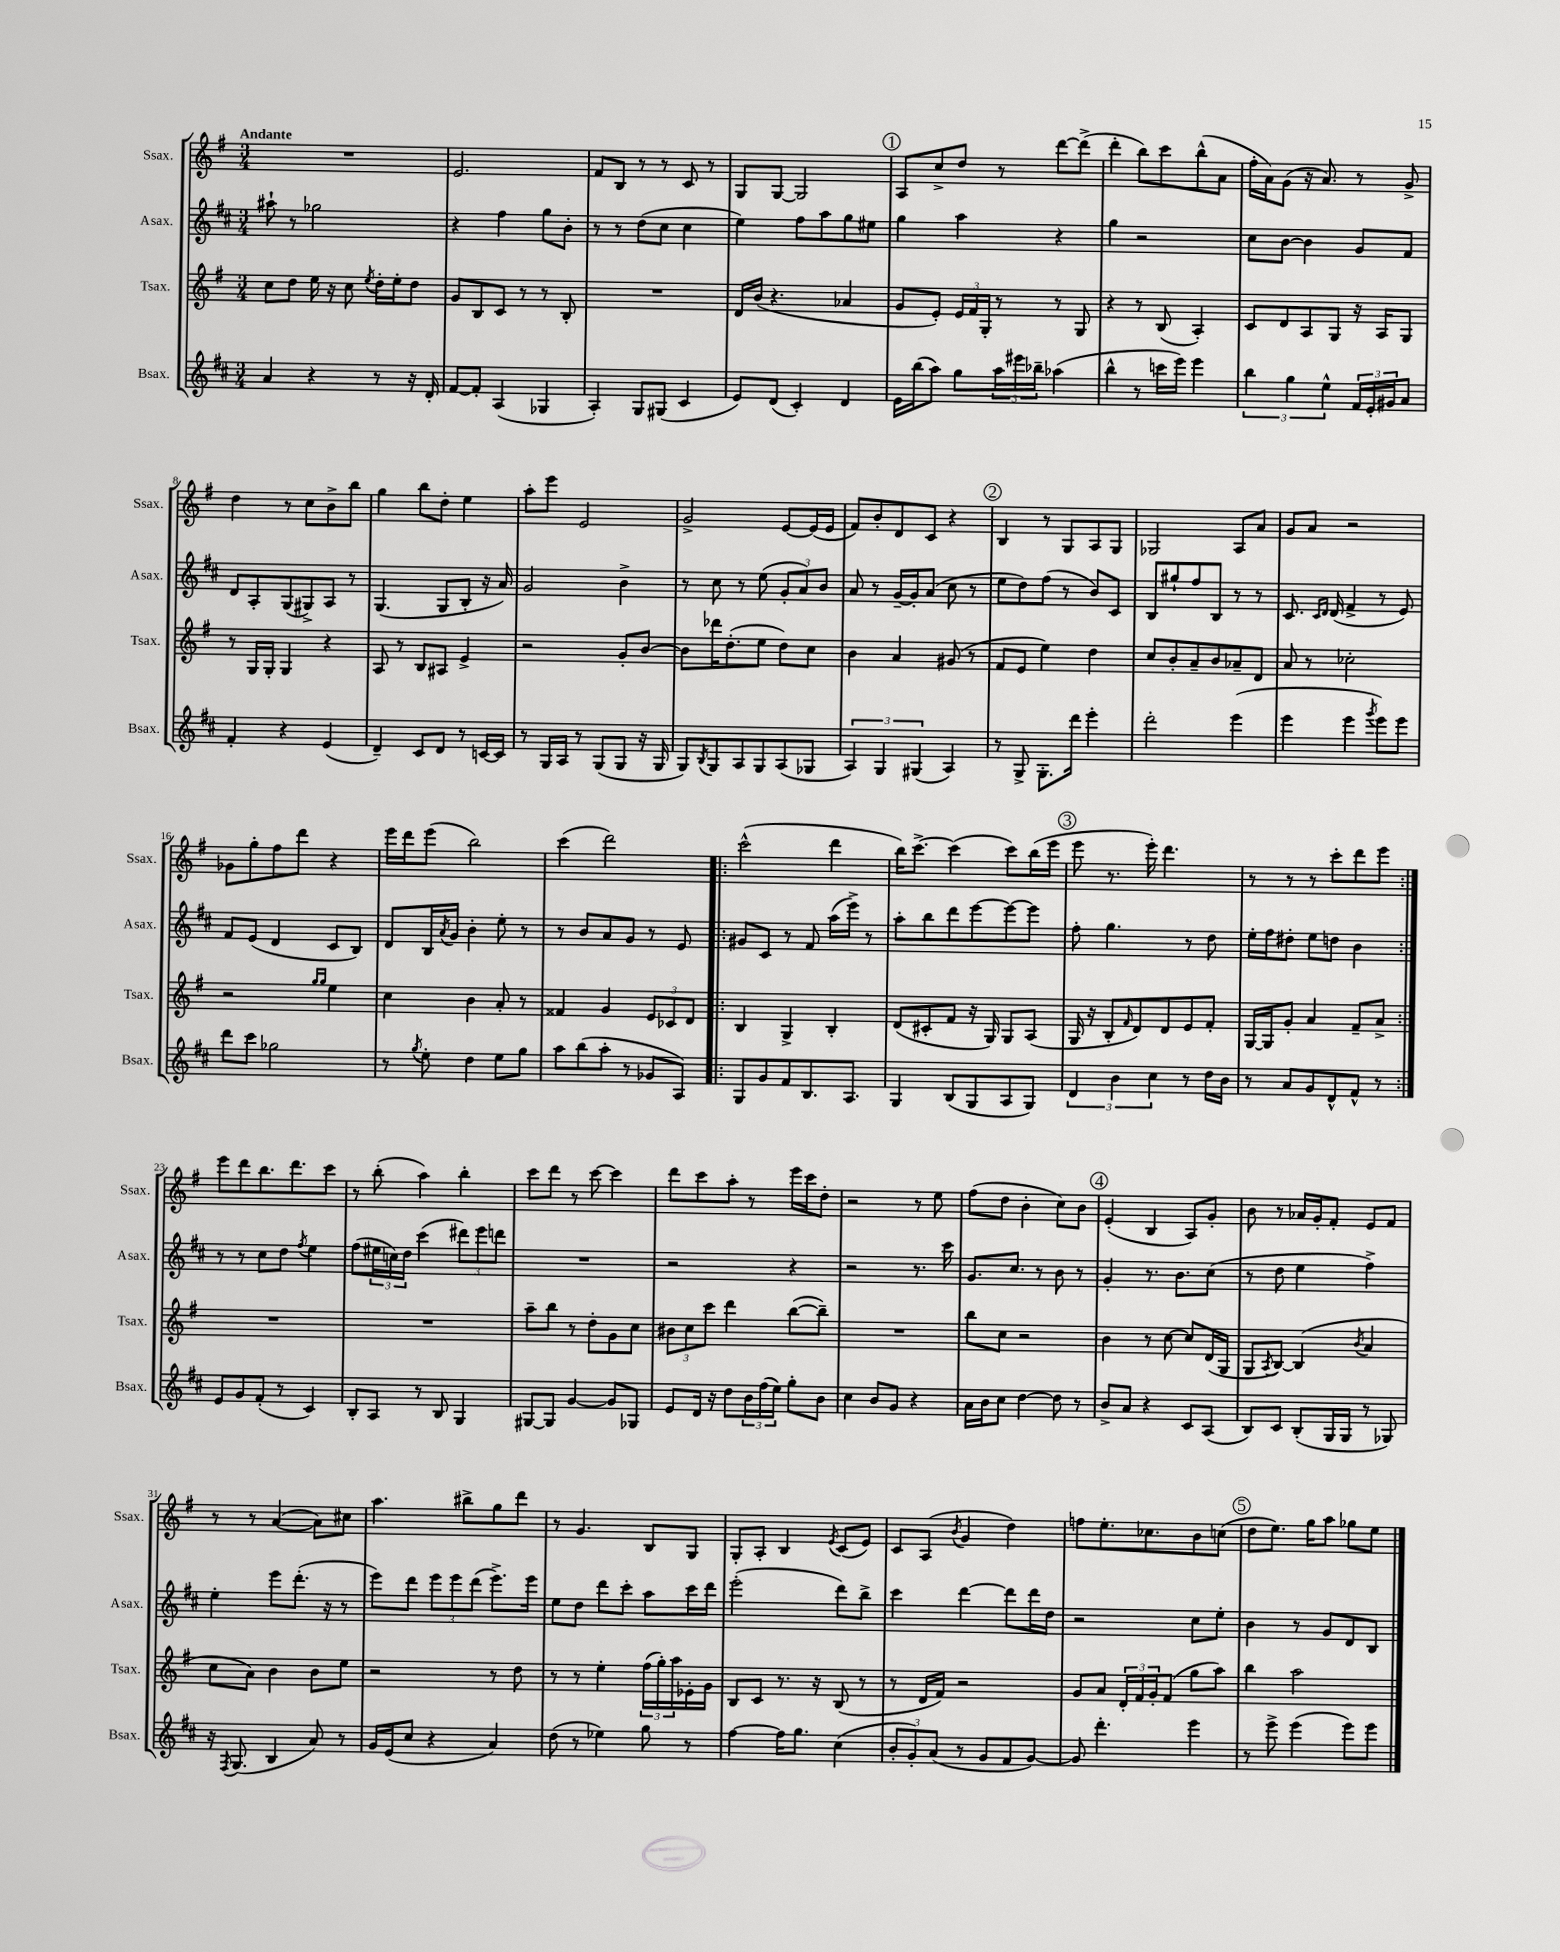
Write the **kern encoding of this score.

**kern	**kern	**kern	**kern
*staff4	*staff3	*staff2	*staff1
*clefG2	*clefG2	*clefG2	*clefG2
*k[f#c#]	*k[f#]	*k[f#c#]	*k[f#]
*M3/4	*M3/4	*M3/4	*M3/4
4a	8cc	8aa#`	2.r
.	8dd	8r	.
4r	16ee	2gg-	.
.	16r	.	.
.	8cc	.	.
.	8qee	.	.
8r	16dd'	.	.
.	16ee'	.	.
16r	8dd	.	.
16d'	.	.	.
=	=	=	=
[8f#	8g	4r	2.e
8f#']	8B	.	.
(4A	8c	4ff#	.
.	8r	.	.
4G-	8r	8gg	.
.	8B'	8b'	.
=	=	=	=
4A')	2.r	8r	8f#
.	.	8r	8B
8G	.	(8dd	8r
(8G#	.	8cc#	8r
4c#	.	4cc#	8c
.	.	.	8r
=	=	=	=
8e)	16d	4ee)	8G
.	(16b	.	.
(8d	4.r	.	[8G
4c#')	.	8ff#	2G]
.	.	8aa	.
4d	4a-	8gg	.
.	.	8ee#	.
=	=	=	=
16e	8g	4gg	8A
(16bb	.	.	.
8aa)	8e')	.	8cc^
8gg	24e	4aa	8dd
.	24f#	.	.
.	24G'	.	.
24aa	8r	.	8r
24eee#	.	.	.
24bb-~	.	.	.
(4aa-	8r	4r	[8ddd
.	8G	.	(8ddd^]
=	=	=	=
4bb^^	4r	4gg	4ddd'
8r	8r	2r	8bb)
16ccc	(8B	.	8ccc
16eee)	.	.	.
4eee	4A')	.	(8bb^^
.	.	.	8a
=	=	=	=
6bb	8c	8cc#	16ff#'
.	.	.	16a)
.	8d	[8b	(8g
6gg	.	.	.
.	8A	4b]	16r
.	.	.	8.a)
6ee^^	.	.	.
.	8G	.	.
24f#	16r	8g	8r
24e'	.	.	.
.	16A	.	.
24g#	.	.	.
8a	8G	8f#	8g^
=	=	=	=
4f#'	8r	8d	4dd
.	16G	8A'	.
.	16G'	.	.
4r	4G	(8G	8r
.	.	8G#^)	8cc
(4e	4r	8A	8b^
.	.	8r	8bb
=	=	=	=
4d~)	8A	(4.G	4gg
.	8r	.	.
8c#	8B	.	8bb
8d	8A#	8G	8dd'
8r	4e^	8B'	4ee
[16c	.	16r	.
16c]	.	16a)	.
=	=	=	=
8r	2r	2g	8aa'
16G	.	.	8eee
16A	.	.	.
8r	.	.	2e
(8G	.	.	.
8G	8g'	4b^	.
16r	[8b	.	.
16G	.	.	.
=	=	=	=
8G)	8b]	8r	2g^
8qB	.	.	.
8G	16ddd-	8cc#	.
.	(8.dd'	.	.
8A	.	8r	.
8G	8ee	(8ee	.
(8A	8dd)	12g'	[8e
.	.	12a)	.
8G-	8cc	.	(16e]
.	.	12b	.
.	.	.	16e
=	=	=	=
6A)	4b	8a	8f#)
.	.	8r	8b'
6G	.	.	.
.	4a	[16g~	8d
.	.	16g']	.
(6G#	.	.	.
.	.	(8a	8c
4A)	(8g#	8cc#	4r
.	8r	8r	.
=	=	=	=
8r	8f#	8ee	4B
8G^	8e	8dd)	.
8.G'	4ee)	(8ff#	8r
.	.	8r	8G
16ddd	.	.	.
4eee'	4dd	8b)	8A
.	.	8c#	8G
=	=	=	=
2ddd'	8cc	8B	2G-
.	8b'	8gg#`	.
.	8a~	8ff#	.
.	8b	8B	.
(4eee	8a-~	8r	8A
.	8d	8r	8a
=	=	=	=
4eee	8a	8.c#	8g
.	8r	.	8a
.	.	16qqc#	.
.	.	16qqd	.
.	.	(16d	.
4eee	2cc-'	4f#^	2r
8qggg	.	.	.
8eee)	.	8r	.
8eee	.	8e)	.
=	=	=	=
8ddd	2r	8f#	8g-
8ccc#	.	(8e	8gg'
2gg-	.	4d	8ff#
.	.	.	8ddd
.	16qqgg	.	.
.	16qqgg	.	.
.	4ee	8c#	4r
.	.	8B)	.
=	=	=	=
8r	4cc	8d	16eee
.	.	.	16ddd
8qgg	.	.	.
8ee'	.	16B	(8eee
.	.	8qa	.
.	.	16g	.
4dd	4b	4b'	2bb)
8ee	8a'	8ee'	.
8gg	8r	8r	.
=	=	=	=
8aa	4f##	8r	(4ccc
(8bb	.	8b	.
8aa'	4g	8a	2ddd)
8r	.	8g	.
8g-	12e	8r	.
.	12c-	.	.
8A)	.	8e	.
.	12d	.	.
=!|:	=!|:	=!|:	=!|:
8G	4B	8g#	(2ccc^^
8g	.	8c#	.
8f#	4G^	8r	.
8.B	.	8f#	.
.	4B'	(16aa	4ddd
8.A	.	16eee^)	.
.	.	8r	.
=	=	=	=
4G	(8d	8aa'	16bb)
.	.	.	[8.ccc^
.	8c#'	8bb	.
(8B	8f#	8ddd	(4ccc]
8G	16r	[8eee	.
.	16G)	.	.
8A	8G	8eee_	8ccc)
8G)	(8A	8eee]	(16bb
.	.	.	16eee
=	=	=	=
6d	16G	8ff#'	8eee
.	16r	.	.
.	8B'	4.gg	8.r
6b	.	.	.
.	16qqf#	.	.
.	8d)	.	.
.	.	.	16eee')
6cc#	.	.	.
.	8d	.	4.ddd
8r	8e	8r	.
16dd	8f#'	8dd	.
16b	.	.	.
=	=	=	=
8r	[16G	16ee'	8r
.	16G]	16ff#	.
8a	8g'	8dd#'	8r
8g	4a	8ee	8r
8d^^	.	8dd	8ccc'
8f#^^	8f#~	4b	8ddd
8r	8a^	.	8eee
=:|!	=:|!	=:|!	=:|!
8e	2.r	8r	8eee
8g	.	8r	8ddd
(8f#'	.	8cc#	8.bb
8r	.	8dd	.
.	.	.	8.ddd
.	.	8qff#	.
4c#)	.	4ee	.
.	.	.	8ccc
=	=	=	=
8B'	2.r	(8ff#	8r
8A	.	24ee#	(8bb'
.	.	24cc)	.
.	.	24dd	.
8r	.	(4ccc#	4aa)
8B	.	.	.
4G	.	12ddd#)	4bb'
.	.	12eee	.
.	.	12ddd	.
=	=	=	=
[8G#	8aa~	2.r	8ccc
8G#]	8bb	.	8ddd
[4g	8r	.	8r
.	8dd'	.	[8ccc
8g]	8g	.	4ccc]
8G-	8cc	.	.
=	=	=	=
8e	12b#	2r	8ddd
.	12cc	.	.
16d	.	.	8ccc
.	12ccc	.	.
16r	.	.	.
8dd	4ddd	.	8aa'
24b	.	.	8r
(24ff#	.	.	.
24ee)	.	.	.
8gg'	([8bb	4r	16eee
.	.	.	16ccc
8b	8bb~])	.	8dd'
=	=	=	=
4cc#	2.r	2r	2r
8b	.	.	.
8g	.	.	.
4r	.	8.r	8r
.	.	.	8ee
.	.	16ccc#	.
=	=	=	=
16a	8bb	8.g	(8ff#
16b	.	.	.
8cc#	8cc	.	8dd
.	.	8.cc#	.
[4dd	2r	.	4b'
.	.	8r	.
8dd]	.	8b	8cc)
8r	.	8r	8b
=	=	=	=
8b^	4b	4g'	(4e'
8a	.	.	.
4r	8r	8.r	4B
.	[8cc	.	.
.	.	8.b	.
8c#	8cc]	.	8A)
(8A	(16d	(8cc#	8g'
.	16G	.	.
=	=	=	=
8B)	8G	8r	8b
.	8qA	.	.
8c#	[8B)	8dd	8r
(8B'	(4B]	4ee	16a-
.	.	.	16g'
16G	.	.	8f#'
16G	.	.	.
.	8qb	.	.
8r	4a	4ff#^)	8e
8G-)	.	.	8f#
=	=	=	=
16r	8cc	4ee'	8r
8qF#	.	.	.
(8.G	.	.	.
.	8a)	.	8r
4B	4b	8eee	([4a
.	.	(8.ddd'	.
8a)	8b	.	8a])
.	.	16r	.
8r	8ee	8r	8cc#
=	=	=	=
16g	2r	8eee)	4.aa
(16e	.	.	.
8cc#	.	8ddd	.
4r	.	12eee	.
.	.	12eee	.
.	.	.	8bb#^
.	.	(12ddd	.
4a)	8r	8.eee^)	8gg
.	8dd	.	8ddd
.	.	16eee	.
=	=	=	=
(8dd	8r	8ee	8r
8r	8r	8dd	4.g
4ee-)	4ee'	8ddd	.
.	.	8ccc#'	.
8gg	(24ff#	8aa	8B
.	24gg')	.	.
.	24aa	.	.
8r	16e-'	16ccc#	8G
.	16g	16ddd	.
=	=	=	=
[4ff#	8B	(2eee'	8G'
.	8c	.	8A'
16ff#]	8.r	.	4B
8.gg	.	.	.
.	16r	.	.
.	.	.	8qe
(4cc#	(8B	8ddd)	(8c
.	8r	8bb^	8e)
=	=	=	=
12b'	8r	4ccc#	8c
12g')	.	.	.
.	16d	.	(8A
(12a	.	.	.
.	16f#)	.	.
.	.	.	8qb
8r	2r	[4ddd	4g
8g	.	.	.
8f#	.	8ddd]	4dd)
[8g)	.	16ddd	.
.	.	16dd	.
=	=	=	=
8g]	8g	2r	8ff
4.ddd'	8a	.	8.ee'
.	24d'	.	.
.	24f#	.	.
.	.	.	8.cc-
.	24g'	.	.
.	(8f#	.	.
4eee	8gg	8cc#	8b
.	8aa)	8ee'	(8cc
=	=	=	=
8r	4bb	4b	8dd
8eee^	.	.	8.ee)
(4eee	2aa	8r	.
.	.	.	16gg
.	.	8g	8aa
8eee)	.	8d	8gg-
8eee	.	8B	8ee
==	==	==	==
*-	*-	*-	*-
